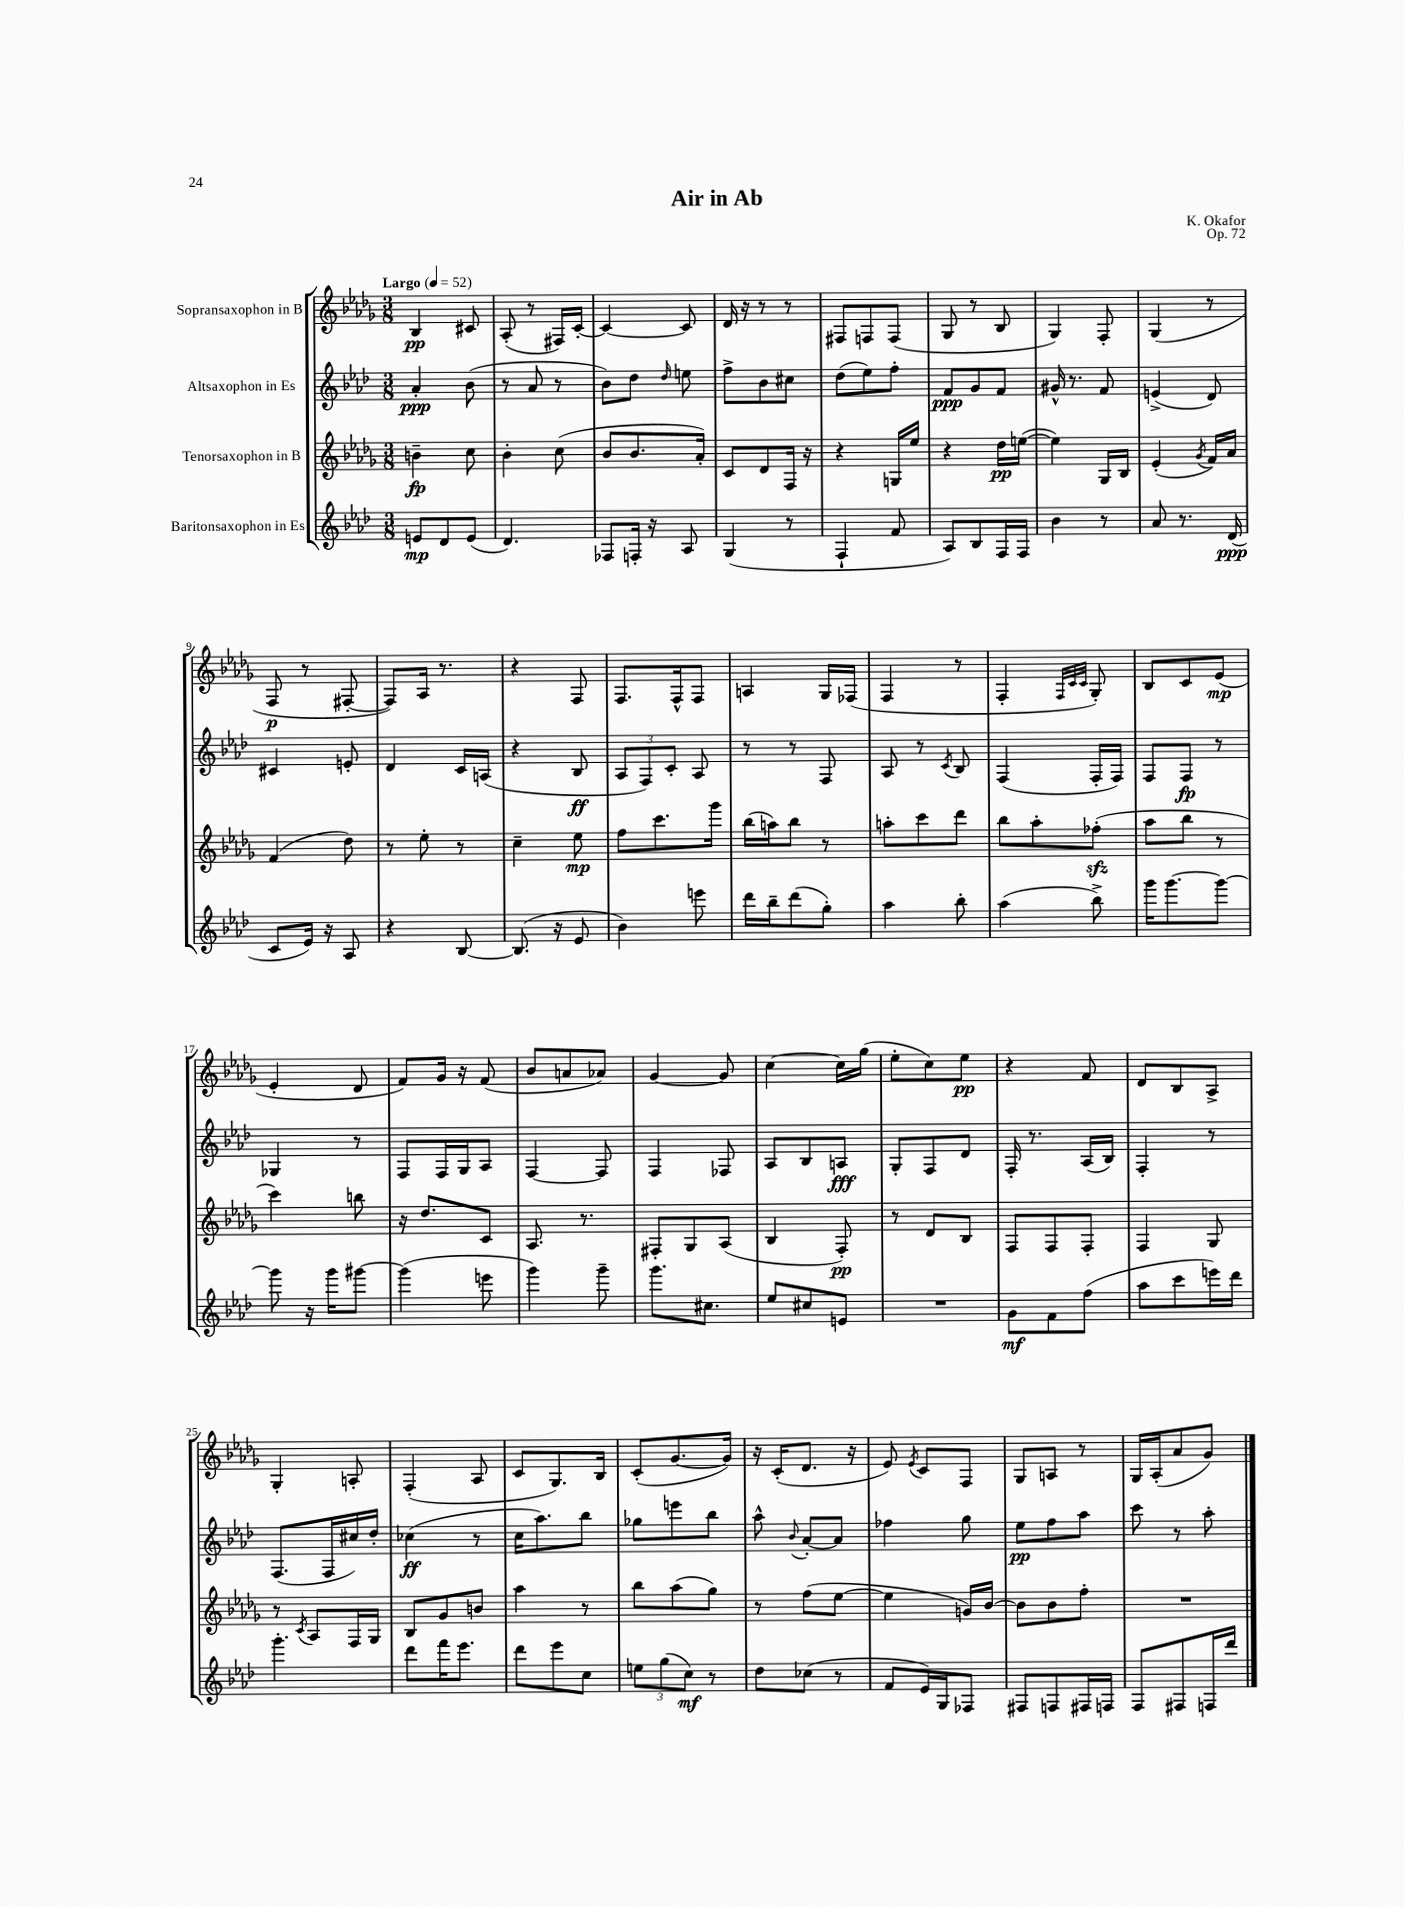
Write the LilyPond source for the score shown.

\header { title = "Air in Ab" composer = "K. Okafor" opus = "Op. 72" }
<<
\new StaffGroup <<
\new Staff = "s0" \with { instrumentName = "Sopransaxophon in B" } {
    \clef treble \key des \major \numericTimeSignature \time 3/8 \tempo "Largo" 4 = 52
    \autoBeamOff bes4\pp cis'8 |
    aes8-.( r8 fis16[) c'16]~-. |
    c'4~ c'8 |
    des'16 r16 r8 r8 |
    fis8[ f8 f8]( |
    ges8 r8 bes8 |
    ges4) f8-. |
    ges4( r8 |
    f8\p r8 fis8~-. |
    fis8[) aes16] r8. |
    r4 f8 |
    f8.[ f16-^ f8] |
    a4 ges16[ fes16]( |
    f4 r8 |
    f4-. \grace { f32[ c'32 c'32] } ges8-.) |
    bes8[ c'8 ees'8]\mp( |
    ees'4-. des'8 |
    f'8[) ges'16] r16 f'8( |
    bes'8[ a'8 aes'8]) |
    ges'4~ ges'8 |
    c''4~ c''16[ ges''16]( |
    ees''8[-. c''8) ees''8]\pp |
    r4 f'8 |
    des'8[ bes8 aes8]-> |
    ges4-. a8-. |
    f4-.( aes8 |
    c'8[ ges8.) bes16] |
    c'8[-.( ges'8.~ ges'16]) |
    r16 c'16[-.( des'8.] r16 |
    ees'8) \acciaccatura { ees'8 } c'8[ f8] |
    ges8[ a8] r8 |
    ges16[ aes16-.( aes'8 ges'8]) \bar "|." |
}
\new Staff = "s1" \with { instrumentName = "Altsaxophon in Es" } {
    \clef treble \key aes \major \numericTimeSignature \time 3/8
    \autoBeamOff aes'4-.\ppp bes'8( |
    r8 aes'8 r8 |
    bes'8[) des''8] \grace { des''16 } e''8 |
    f''8[-> bes'8 cis''8] |
    des''8[( ees''8) f''8]-. |
    f'8[\ppp g'8 f'8] |
    gis'16-^ r8. f'8 |
    e'4->( des'8) |
    cis'4 e'8-. |
    des'4 c'16[ a16]( |
    r4 bes8\ff |
    \tuplet 3/2 { aes8[ f8) c'8]-. } aes8 |
    r8 r8 f8 |
    aes8 r8 \acciaccatura { c'8 } bes8 |
    f4( f16[-. f16]) |
    f8[ f8]\fp r8 |
    ges4 r8 |
    f8[ f16 g16 aes8] |
    f4~ f8 |
    f4 fes8 |
    aes8[ bes8 a8]\fff |
    g8[-. f8 des'8] |
    f16-. r8. aes16[( bes16]) |
    f4-. r8 |
    f8.[( f16 cis''16) des''16]-. |
    ces''4\ff( r8 |
    c''16[ aes''8.) bes''8] |
    ges''8[ e'''8 bes''8] |
    aes''8-^ \appoggiatura { bes'8 } aes'8[~-. aes'8] |
    fes''4 g''8 |
    ees''8[\pp f''8 aes''8] |
    c'''8 r8 aes''8-. \bar "|." |
}
\new Staff = "s2" \with { instrumentName = "Tenorsaxophon in B" } {
    \clef treble \key des \major \numericTimeSignature \time 3/8
    \autoBeamOff b'4--\fp c''8 |
    bes'4-. c''8( |
    bes'8[ bes'8. aes'16]-.) |
    c'8[ des'8 f16] r16 |
    r4 g16[ ees''16] |
    r4 des''16[\pp e''16]~( |
    e''4) ges16[ bes16] |
    ees'4-.( \acciaccatura { ges'8 } f'16[) aes'16] |
    f'4( des''8) |
    r8 ees''8-. r8 |
    c''4-- ees''8\mp |
    f''8[ c'''8. ges'''16] |
    bes''16[( a''16) bes''8] r8 |
    a''8[-. c'''8 des'''8] |
    bes''8[ aes''8-. fes''8]-.\sfz( |
    aes''8[ bes''8] r8 |
    c'''4) b''8 |
    r16 des''8.[ c'8] |
    aes8. r8. |
    fis8[-. ges8 aes8]( |
    bes4 f8-.\pp) |
    r8 des'8[ bes8] |
    f8[ f8 f8]-. |
    f4 ges8 |
    r8 \acciaccatura { c'8 } aes8[ f16 ges16] |
    bes8[ ges'8 b'8] |
    aes''4 r8 |
    bes''8[ aes''8( ges''8]) |
    r8 f''8[( ees''8]~ |
    ees''4 g'16[) bes'16]~ |
    bes'8[ bes'8 f''8]-. |
    R4. \bar "|." |
}
\new Staff = "s3" \with { instrumentName = "Baritonsaxophon in Es" } {
    \clef treble \key aes \major \numericTimeSignature \time 3/8
    \autoBeamOff e'8[\mp des'8 e'8]( |
    des'4.) |
    fes8[ f16]-. r16 aes8 |
    g4( r8 |
    f4-! f'8 |
    aes8[) bes8 f16 f16] |
    bes'4 r8 |
    aes'8 r8. des'16\ppp( |
    c'8[ ees'16]) r16 aes8 |
    r4 bes8~ |
    bes8.( r16 ees'8 |
    bes'4) e'''8 |
    des'''16[ bes''16-- des'''8( g''8]-.) |
    aes''4 bes''8-. |
    aes''4( bes''8->) |
    g'''16[ g'''8.~ g'''8]~ |
    g'''8 r16 g'''16[ gis'''8]~ |
    gis'''4( e'''8 |
    g'''4) g'''8-- |
    g'''8.[ cis''8.] |
    ees''8[ cis''8 e'8] |
    R4. |
    g'8[\mf f'8 f''8]( |
    aes''8[ c'''8 e'''16) des'''16] |
    g'''4.-. |
    des'''8[ f'''16 ees'''8.] |
    des'''8[ ees'''8 c''8] |
    \tuplet 3/2 { e''8[ g''8( c''8]\mf) } r8 |
    des''8[ ces''8]( r8 |
    f'8[ ees'16) g16 fes8] |
    fis8[ f8 fis16 f16] |
    f8[ fis8 f16 des'''16] \bar "|." |
}
>>
>>
